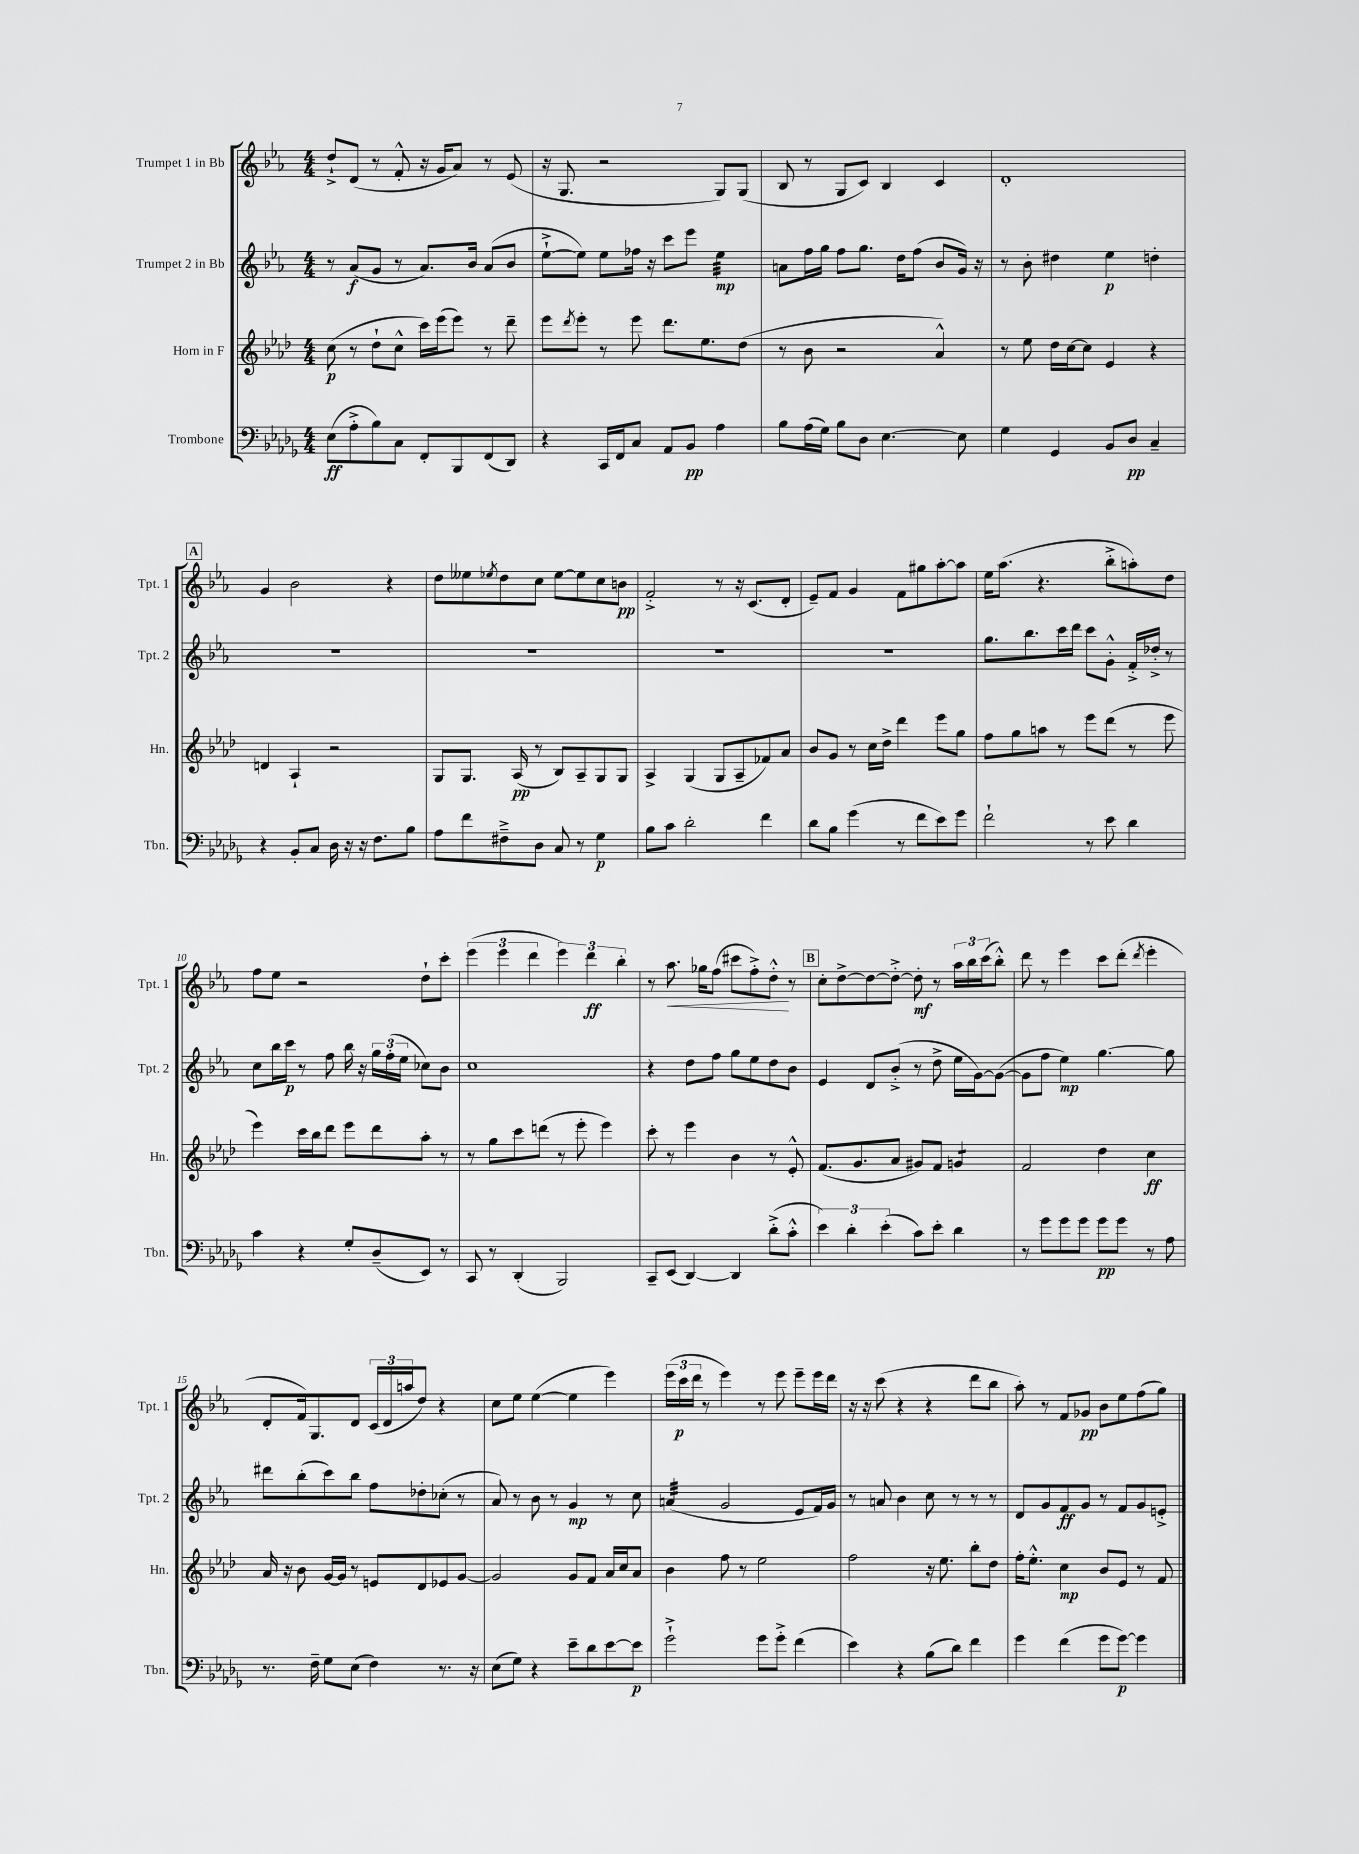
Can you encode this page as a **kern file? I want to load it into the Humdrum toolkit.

**kern	**kern	**kern	**kern
*staff4	*staff3	*staff2	*staff1
*clefF4	*clefG2	*clefG2	*clefG2
*k[b-e-a-d-g-]	*k[b-e-a-d-]	*k[b-e-a-]	*k[b-e-a-]
*M4/4	*M4/4	*M4/4	*M4/4
(8E-	(8cc	8r	8dd`^
8A-'^	8r	(8a-	(8d
8B-)	8dd-`	8g	8r
8C	8cc^^	8r	8f'^^
8FF'	16ccc)	8.a-)	16r
.	(16eee-	.	16g
8BBB-	8eee-)	.	8a-)
.	.	16b-	.
(8FF	8r	(8a-	8r
8DD-)	8ddd-~	8b-	(8e-
=	=	=	=
4r	8eee-	[8ee-`^	16r
.	.	.	8.G
.	8qddd-	.	.
.	8eee-'	8ee-])	.
16CC	8r	8ee-	2r
16FF	.	.	.
8C	8eee-	16ff-	.
.	.	16r	.
8AA-	8.ddd-	8ccc	.
8BB-	.	8eee-	.
.	8.ee-	.	.
4A-	.	4ee-	8G)
.	(8dd-	.	(8G
=	=	=	=
8B-	8r	8a	8B-
(16A-	8b-	16ff	8r
16G-)	.	16gg	.
8B-	2r	8ff	8G
8D-	.	8.gg	8c)
[4.E-	.	.	4B-
.	.	16dd	.
.	.	(8ff	.
.	4a-^^)	8b-	4c
8E-]	.	16g)	.
.	.	16r	.
=	=	=	=
4G-	8r	8r	1d'
.	8ee-	8b-'	.
4GG-	16dd-	4dd#	.
.	[16cc	.	.
.	8cc]	.	.
8BB-	4e-	4ee-	.
8D-	.	.	.
4C~	4r	4dd'	.
=	=	=	=
4r	4d	1r	4g
8BB-'	4A-`	.	2b-
8C	.	.	.
16D-	2r	.	.
16r	.	.	.
16r	.	.	.
8.F	.	.	.
.	.	.	4r
8B-	.	.	.
=	=	=	=
8A-	8G	1r	8dd
8f	8.G	.	8ee--
.	.	.	8qee-
8F#~^	.	.	8dd
.	(16A-	.	.
8D-	8r	.	8cc
8C	8B-)	.	[8ee-
8r	8A-~	.	8ee-]
4G-	8G	.	8cc
.	8G	.	8b
=	=	=	=
8B-	4A-^	1r	2f'^
8c	.	.	.
2d-'	(4G	.	.
.	8G	.	8r
.	8A-~	.	16r
.	.	.	(8.c
4f	8f-)	.	.
.	8a-	.	8d'
=	=	=	=
8d-	8b-	1r	8e-~)
8B-	8g	.	8f
(4g-	8r	.	4g
.	16cc	.	.
.	16dd-^	.	.
8r	4ddd-	.	8f
8f	.	.	8gg#
8e-)	8eee-	.	[8aa-'
8g-	8gg	.	8aa-]
=	=	=	=
2f`	8ff	8.gg	16ee-
.	.	.	(8.aa-
.	8gg	.	.
.	.	8.bb-	.
.	8aa	.	4.r
.	8r	16ccc	.
.	.	16ddd	.
8r	8eee-	8ccc	.
8e-	(8ddd-	8g'^^	8bb-'^
4d-	8r	16f'^	8aa')
.	.	16dd-'^	.
.	8eee-	8r	8dd
=	=	=	=
4c	4eee-)	8cc	8ff
.	.	16bb-	8ee-
.	.	16ccc	.
4r	16ccc	8r	2r
.	16bb-	.	.
.	8ddd-	8ff	.
8G-'	8eee-	16bb-	.
.	.	16r	.
(8D-~	8ddd-	24gg	.
.	.	(24ff'	.
.	.	24ee-	.
8EE-)	8aa-'	8cc-)	8dd`
8r	8r	8b-	8ccc'
=	=	=	=
8CC	8r	1cc	(6eee-
8r	8gg	.	.
.	.	.	6eee-
(4DD-'	8ccc	.	.
.	.	.	6ddd
.	(8ddd	.	.
2BBB-)	8r	.	6eee-)
.	8eee-'	.	.
.	.	.	6ddd
.	4eee-)	.	.
.	.	.	6bb-'
=	=	=	=
8CC~	8ccc'	4r	8r
(8EE-	8r	.	8.aa-
[4DD-)	4eee-	8dd	.
.	.	.	16gg-
.	.	8ff	(8ff
4DD-]	4b-	8gg	8ccc#
.	.	8ee-	8ff'^)
(8d-'^	8r	8dd	8dd'^^
8c'^^	8e-'^^	8b-	8r
=	=	=	=
6e-)	(8.f	4e-	8cc'
.	.	.	[8dd^
6d-'	.	.	.
.	8.g	.	.
.	.	8d	8dd_
(6e-'	.	.	.
.	8a-	(8b-'^	8dd'^_
8c)	8g#)	8r	8dd']
8e-'	8f	8dd^	8r
4d-	4g	16ee-	24aa-
.	.	.	24bb-
.	.	[16g)	.
.	.	.	(24ccc
.	.	(8g_	8bb-'^^)
=	=	=	=
8r	2f	8g]	8ddd
8g-	.	8ff	8r
8g-	.	4ee-)	4eee-
8g-	.	.	.
8g-	4dd-	[4.gg	8ccc
8g-	.	.	(8ddd'
.	.	.	8qddd
8r	4cc	.	4eee-'
8A-	.	8gg]	.
=	=	=	=
8.r	16a-	8ddd#	8d'
.	16r	.	.
.	8b-	(8bb-'	16f)
16F~	.	.	8.G
8G-	[16g	8ccc)	.
.	16g]	.	.
(8E-	8r	8bb-	8d
4F)	8e	8ff	(24c
.	.	.	24d
.	.	.	24aa
.	8d-	8dd-'	8dd)
8.r	8e-	(8cc-'	4r
.	[8g	8r	.
16r	.	.	.
=	=	=	=
(8E-	2g]	8a-)	8cc
8G-)	.	8r	8ee-
4r	.	8b-	([4ee-
.	.	8r	.
8e-~	8g	4g	4ee-]
8d-	8f	.	.
[8e-	16a-	8r	4eee-)
.	16cc	.	.
8e-]	8a-	8cc	.
=	=	=	=
2g-`^	4b-	(4a	(24eee-
.	.	.	24ccc
.	.	.	24ddd
.	.	.	8r
.	8ff	2g	4eee-)
.	8r	.	.
8g-	2ee-	.	8r
8g-'^	.	.	8eee-
(4f	.	8e-	8eee-~
.	.	16f)	16eee-
.	.	16g	16ddd
=	=	=	=
4e-)	2ff	8r	16r
.	.	.	16r
.	.	8a	(8ccc
4r	.	4b-	4r
(8B-	16r	8cc	4r
.	8.ee-	.	.
8d-)	.	8r	.
4f	8bb-'	8r	8ddd
.	8dd-	8r	8bb-
=	=	=	=
4g-	16ff'	8d	8aa-')
.	8.ee-'^^	.	.
.	.	8g	8r
(4f	4cc	8f	8f
.	.	8g	8g-
8g-	8b-	8r	8b-
[8g-)	8e-	8f	8ee-
4g-]	8r	8g	(8ff
.	8f	8e'^	8gg)
==	==	==	==
*-	*-	*-	*-
